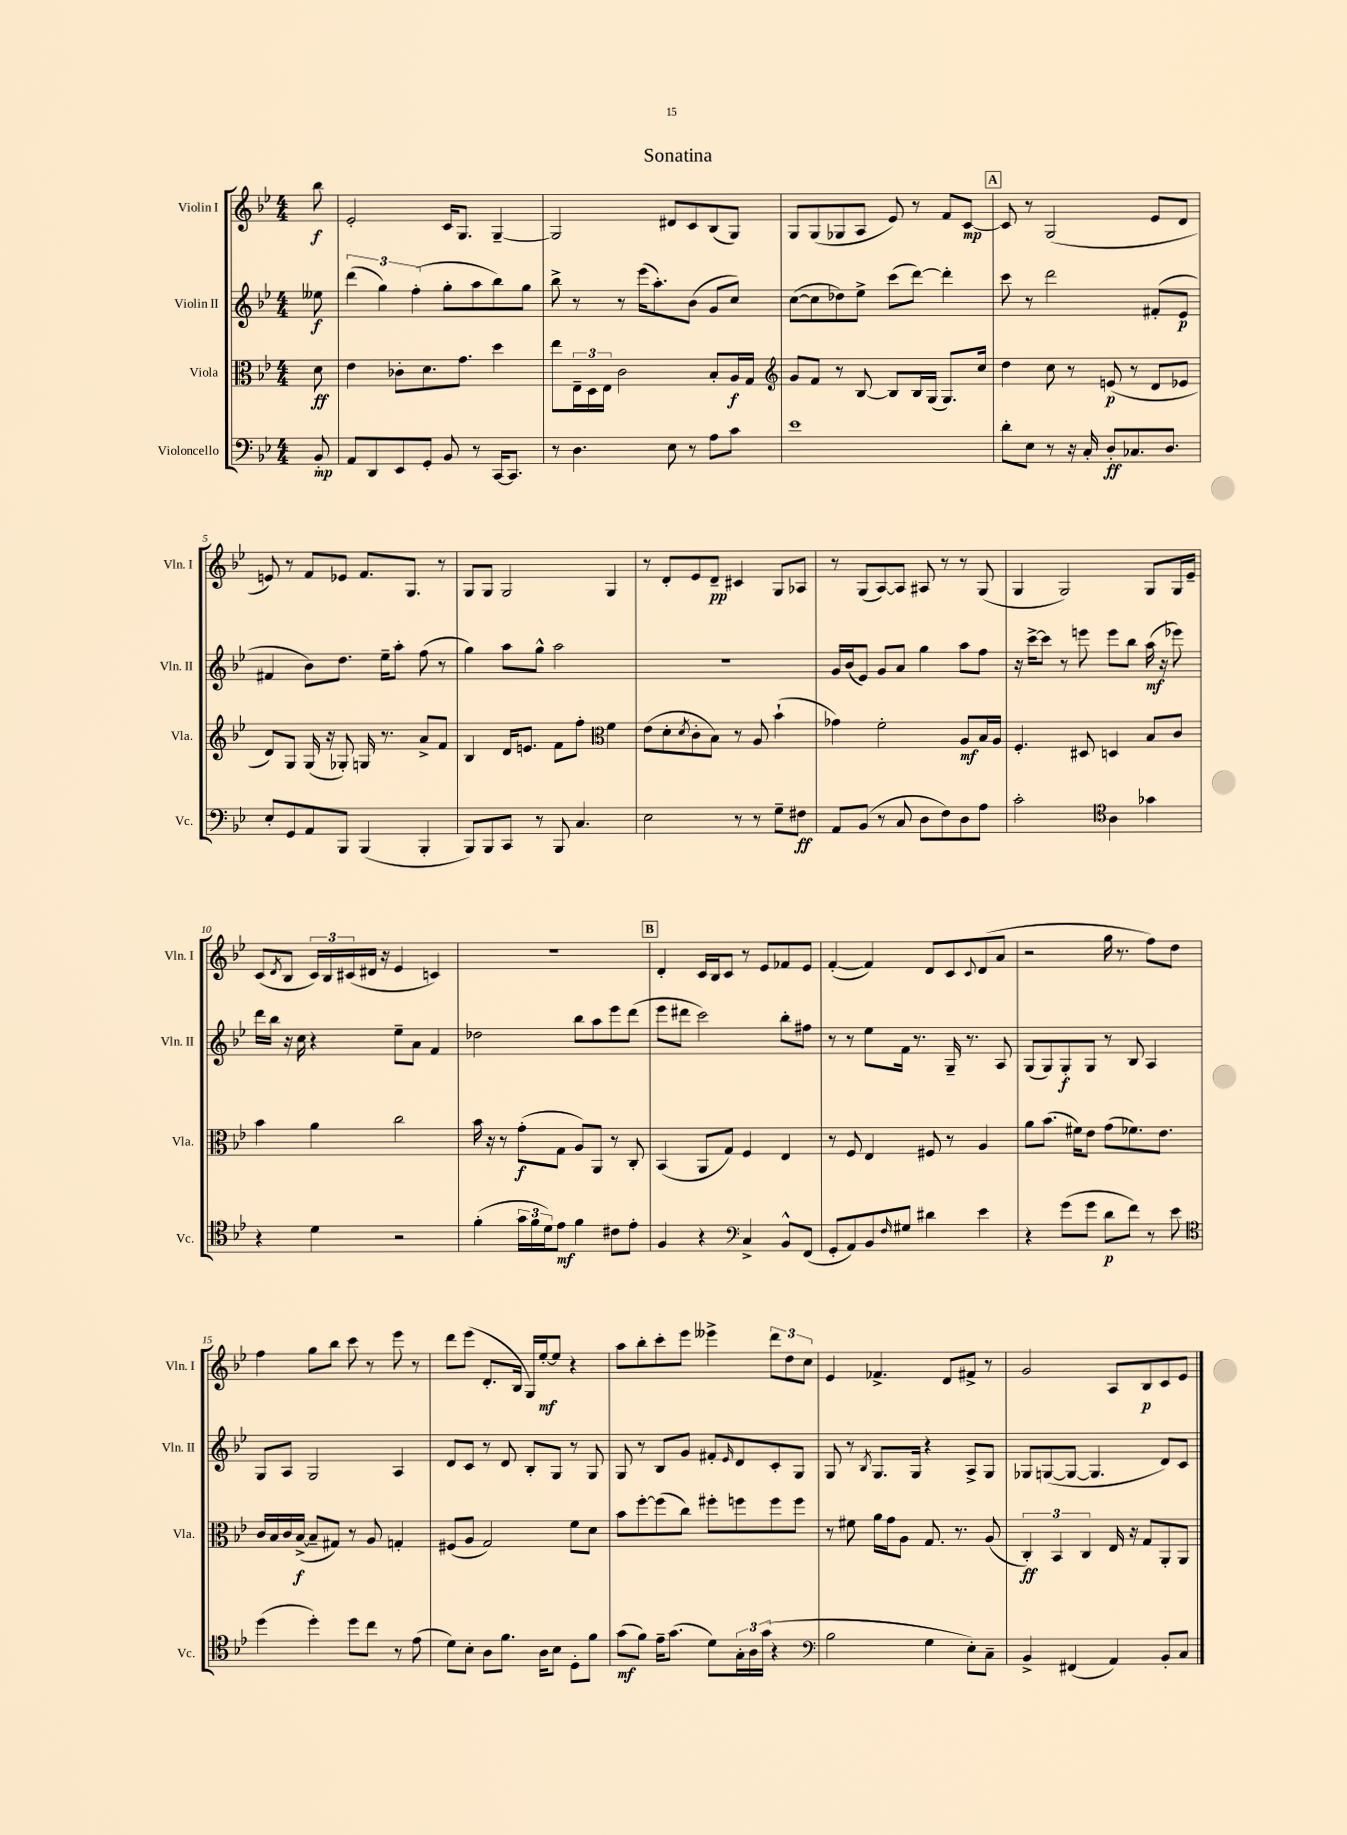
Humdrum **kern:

**kern	**kern	**kern	**kern
*staff4	*staff3	*staff2	*staff1
*clefF4	*clefC3	*clefG2	*clefG2
*k[b-e-]	*k[b-e-]	*k[b-e-]	*k[b-e-]
*M4/4	*M4/4	*M4/4	*M4/4
8BB-'	8d	8ee--	8bb-
=	=	=	=
8AA	4e-	(6ddd	2e-'
8DD	.	.	.
.	.	6gg)	.
8EE-	8c-'	.	.
.	.	(6ff'	.
8GG'	8.d	.	.
8BB-	.	8gg'	16c
.	8.g	.	8.G
8r	.	8aa	.
[16CC	4dd	8bb-)	[4G~
8.CC]	.	.	.
.	.	8gg	.
=	=	=	=
8r	8ee-	8bb-^	2G]
4.D	24E-~	8r	.
.	24D	.	.
.	24E-	.	.
.	2c	8r	.
.	.	(16eee-	.
.	.	8.aa')	.
8E-	.	.	8d#
8r	.	(8b-	8c
8A	8B-'	8g	(8B-
8c	16A	8cc)	8G)
.	16G	.	.
=	=	=	=
*	*clefG2	*	*
1e-	8g	([8cc	8G
.	8f	8cc]	(8G
.	8r	8dd-)	8G-
.	[8B-	8ee-^	8A
.	8B-]	(8ccc	8e-)
.	16B-	[8ddd)	8r
.	(16G	.	.
.	8.G)	4ddd']	8f
.	.	.	[8c
.	16cc	.	.
=	=	=	=
8d'	4dd	8ccc	8c]
8E-	.	8r	8r
8r	8cc	2ddd	(2G
16r	8r	.	.
16C'	.	.	.
8D'	(8e	.	.
8.C-	8r	.	.
.	8d	(8f#'	8e-
8.D	.	.	.
.	8e-	8e-	8d
=	=	=	=
8E-'	8d)	4f#	8e)
8GG	8G	.	8r
8AA	(16G	8b-)	8f
.	16r	.	.
8BBB-	8G-')	8.dd	8e-
(4BBB-	16G	.	8.f
.	8.r	16ee-~	.
.	.	8aa'	.
.	.	.	8.G
4BBB-'	8a^	(8ff	.
.	8f	8r	8r
=	=	=	=
8BBB-)	4B-	4gg)	8G
8BBB-	.	.	8G
8CC	16d	8aa	2G
.	8.e	.	.
8r	.	8gg^^	.
8BBB-	8f	2aa	.
4.C	8ff'	.	.
*	*clefC3	*	*
.	4f	.	4G
=	=	=	=
2E-	(8e-	1r	8r
.	8d'	.	8d'
.	8qd	.	.
.	8c'	.	8e-
.	8B-)	.	8d~
8r	8r	.	4c#
8r	8A	.	.
8G~	(4b-`	.	8G
8F#	.	.	8A-
=	=	=	=
8AA	4g-)	16g	8r
.	.	(16b-	.
(8BB-	.	8e-)	(8G
8r	2f'	8g	[8A)
8C	.	8a	8A]
8D	.	4gg	8A#
8F)	.	.	8r
8D	8A	8aa	8r
8A	16B-	8ff	(8G
.	16A	.	.
=	=	=	=
2c'	4.F'	16r	4G
.	.	[16ccc^	.
.	.	8ccc]	.
.	.	8r	2G)
.	8D#	8eee	.
*clefC4	*	*	*
4A	4D	8eee	.
.	.	8bb-	.
4g-	8B-	(16aa	8G
.	.	16r	.
.	8c	8eee-)	16G
.	.	.	16e-~
=	=	=	=
4r	4b-	16ddd	(8c
.	.	16bb-	.
.	.	.	8qd
.	.	16r	8B-
.	.	16cc	.
4d	4a	4r	24c)
.	.	.	24B-
.	.	.	(24c#
.	.	.	16d#
.	.	.	16r
2r	2cc	8ee-~	4e-
.	.	8a	.
.	.	4f	4c)
=	=	=	=
(4f'	16b-	2dd-	1r
.	16r	.	.
.	8r	.	.
24g	(8g'	.	.
24f	.	.	.
24d)	.	.	.
8e-	8G	.	.
4f	8A)	8bb-	.
.	8AA	8aa	.
8c#	8r	8eee-	.
8e-'	8C'	(8ddd	.
=	=	=	=
4F	(4BB-	8eee-	4d'
.	.	8ddd#	.
4r	8AA	2ccc)	16c
.	.	.	16B-
.	8G)	.	8c
*clefF4	*	*	*
4C^	4F	.	8r
.	.	.	8e-
8BB-^^	4E-	8bb-'	8f-
(8FF	.	8ff#	8e-
=	=	=	=
8GG'	8r	8r	([4f'
8AA)	8F	8r	.
8BB-	4E-	8ee-	4f])
16qqF	.	.	.
8G#	.	16f	.
.	.	8.r	.
4d#	8F#	.	8d
.	8r	16G~	8c
.	.	8.r	.
.	.	.	8qqc
4e-	4A	.	(8d
.	.	8A	8a
=	=	=	=
4r	8a	(8G	2r
.	(8.b-	8G)	.
(8g	.	8G'	.
.	16f#)	.	.
8g	8e-	8G	.
8d	(8g	8r	16gg
.	.	.	8.r
8f)	8.f-)	8B-	.
8r	.	4A	8ff)
.	8.e-	.	.
8e-	.	.	8dd
=	=	=	=
*clefC4	*	*	*
(4dd	16c	8G	4ff
.	16B-	.	.
.	16c	8A	.
.	([16B-^	.	.
4dd')	8B-~]	2G	8gg
.	8G#)	.	8bb-
8dd	8r	.	8ccc
8cc	8A	.	8r
8r	4G'	4A	8eee-
(8e-	.	.	8r
=	=	=	=
8d)	(8F#	8d	8ddd
8B-'	8A	8c	(8eee-
8A	2G)	8r	8.d'
8.f	.	8d	.
.	.	.	16B-
.	.	8B-'	16G)
16A	.	.	[16ee-'
8B-	.	8G	8ee-]
8D'	8f	8r	4r
8f	8d	8G	.
=	=	=	=
(8g	8b-	8G	8aa
8f)	[8ff'	8r	8bb-'
16e-~	(8ff]	8B-	8ccc'
(8.g	.	.	.
.	8cc)	8g	8eee-
8d)	8ff#'	8f#'	4eee--^
.	.	16qqe-	.
24G'	8ff	8d	.
24A	.	.	.
(24g	.	.	.
4r	8ff	8c'	12ddd
.	.	.	12dd
.	8ff	8G	.
.	.	.	12cc
=	=	=	=
*clefF4	*	*	*
2B-	8r	8G	4e-
.	8f#	8r	.
.	.	8qB-	.
.	16a	8.G	4.f-^
.	16g	.	.
.	8A	.	.
.	.	16G	.
4G	8.G	4r	.
.	.	.	8d
.	8.r	.	.
8E-')	.	8A^	8f#^
8C~	(8A	8G	8r
=	=	=	=
4BB-^	6C')	8G-	2g
.	.	([8G	.
.	6BB-	.	.
(4FF#	.	8G_	.
.	6C	.	.
.	.	4.G]	.
4AA)	16E-	.	8A
.	16r	.	.
.	8G	.	8B-
8BB-'	8AA'	8d)	8c
8C	8AA	8c	8e-
==	==	==	==
*-	*-	*-	*-
